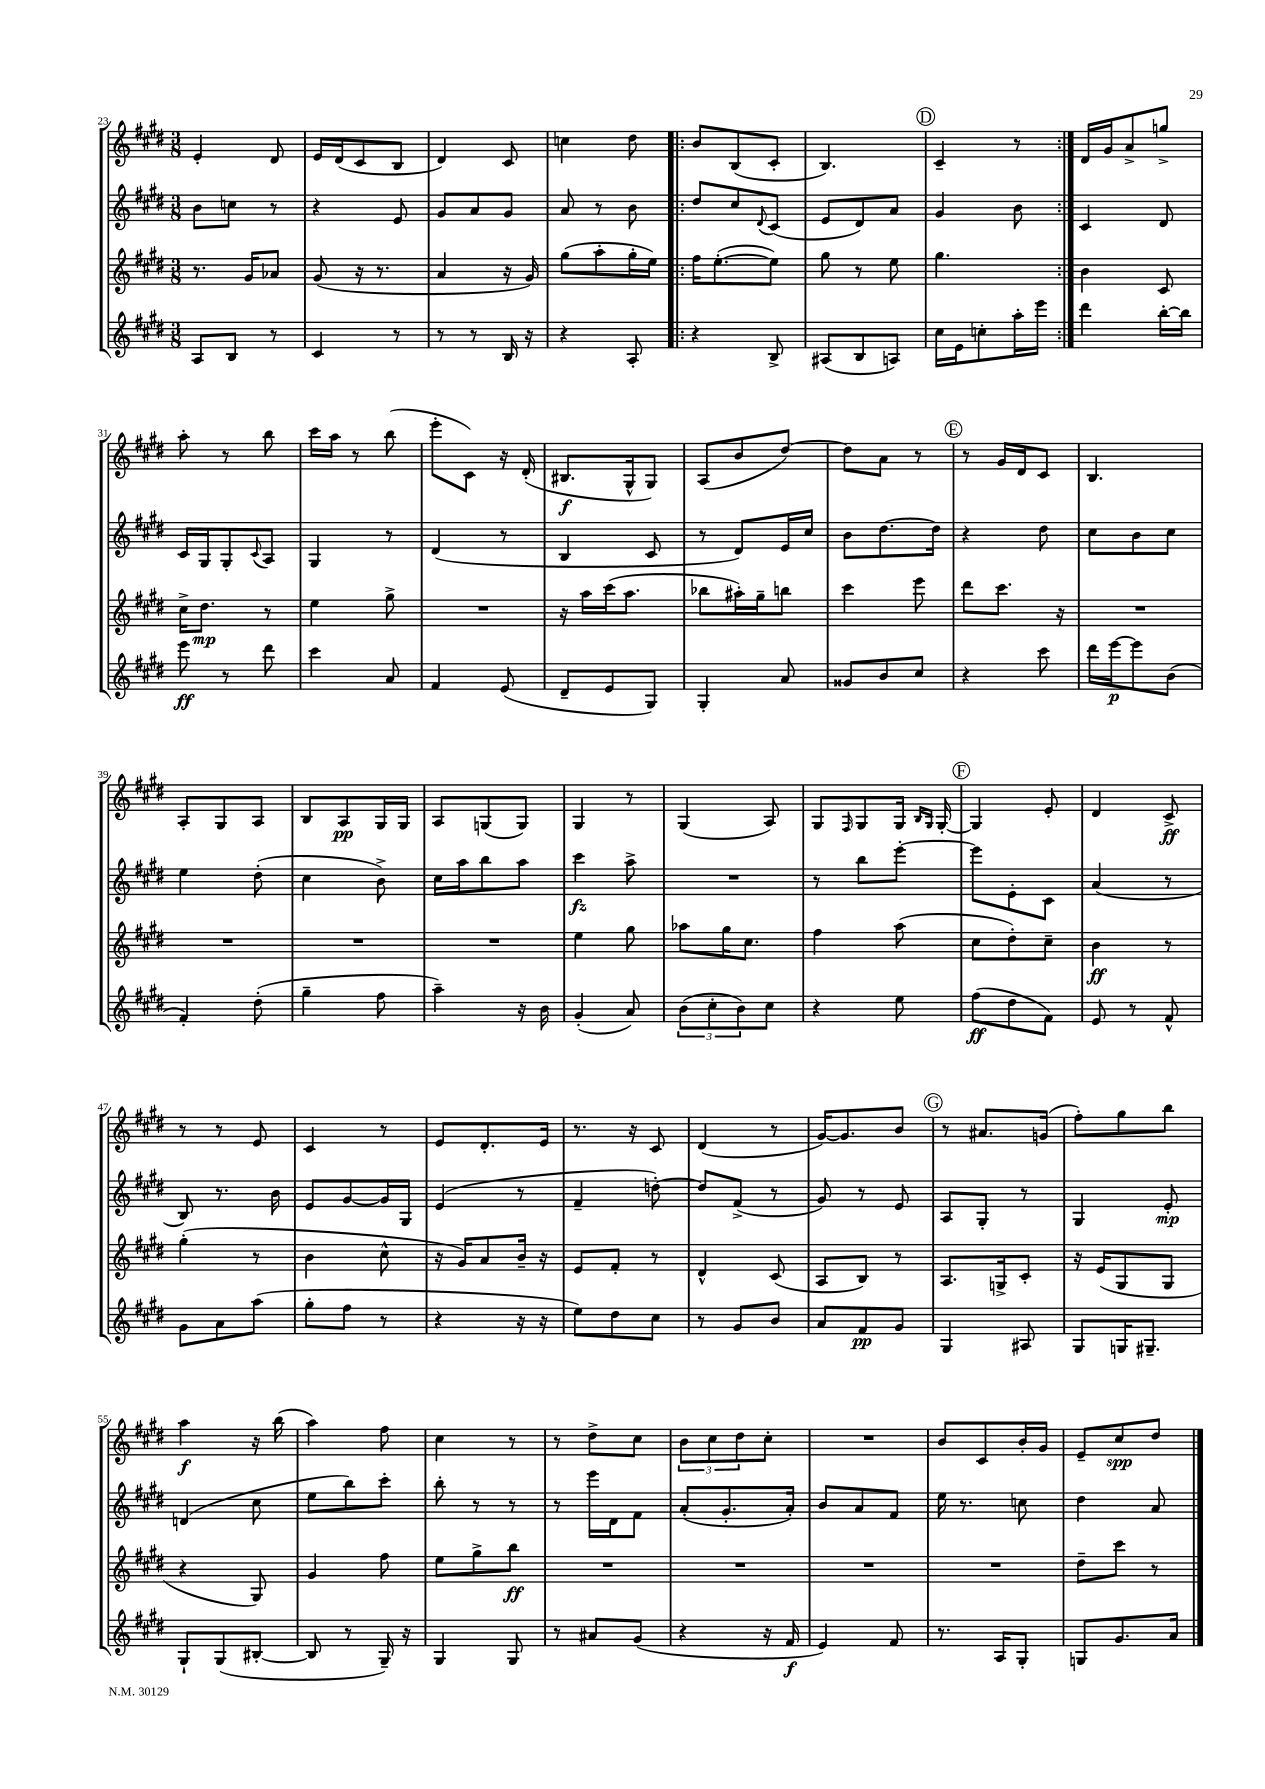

**kern	**kern	**kern	**kern
*staff4	*staff3	*staff2	*staff1
*clefG2	*clefG2	*clefG2	*clefG2
*k[f#c#g#d#]	*k[f#c#g#d#]	*k[f#c#g#d#]	*k[f#c#g#d#]
*M3/8	*M3/8	*M3/8	*M3/8
8A	8.r	8b	4e'
8B	.	8cc	.
.	16g#	.	.
8r	8a-	8r	8d#
=	=	=	=
4c#	(8g#	4r	16e
.	.	.	(16d#
.	16r	.	8c#
.	8.r	.	.
8r	.	8e	8B
=	=	=	=
8r	4a	8g#	4d#)
8r	.	8a	.
16B	16r	8g#	8c#
16r	16g#)	.	.
=	=	=	=
4r	(8gg#	8a	4cc
.	8aa'	8r	.
8A'	16gg#'	8b	8dd#
.	16ee)	.	.
=!|:	=!|:	=!|:	=!|:
4r	16ff#	8dd#	8b
.	([8.ee'	.	.
.	.	8cc#	(8B
.	.	8qqd#	.
8B^	8ee])	(8c#	8c#'
=	=	=	=
(8A#	8gg#	8e	4.B)
8B	8r	8d#)	.
8A)	8ee	8a	.
=	=	=	=
16cc#	4.gg#	4g#	4c#~
16e	.	.	.
8cc'	.	.	.
16aa'	.	8b	8r
16eee	.	.	.
=:|!	=:|!	=:|!	=:|!
4ddd#	4b	4c#	16d#
.	.	.	16g#
.	.	.	8a^
[16bb'	8c#	8d#	8gg^
16bb]	.	.	.
=	=	=	=
8eee	16cc#^	16c#	8aa'
.	8.dd#	16G#	.
8r	.	8G#'	8r
.	.	8qqc#	.
8ddd#	8r	8A	8bb
=	=	=	=
4ccc#	4ee	4G#	16ccc#
.	.	.	16aa
.	.	.	8r
8a	8gg#^	8r	(8bb
=	=	=	=
4f#	4.r	(4d#	8eee'
.	.	.	8c#)
(8e	.	8r	16r
.	.	.	(16d#'
=	=	=	=
8d#~	16r	4B	8.B#
.	16aa	.	.
8e	(16ccc#	.	.
.	8.aa	.	16G#^^
8G#)	.	8c#	8G#)
=	=	=	=
4G#'	8bb-	8r	(8A
.	16aa#')	8d#)	8b
.	16gg#~	.	.
8a	8bb	16e	[8dd#)
.	.	16cc#	.
=	=	=	=
8g##	4ccc#	8b	8dd#]
8b	.	[8.dd#	8a
8cc#	8eee	.	8r
.	.	16dd#]	.
=	=	=	=
4r	8ddd#	4r	8r
.	8.ccc#	.	16g#
.	.	.	16d#
8ccc#	.	8dd#	8c#
.	16r	.	.
=	=	=	=
16ddd#	4.r	8cc#	4.B
[16eee	.	.	.
8eee]	.	8b	.
(8b	.	8cc#	.
=	=	=	=
4f#')	4.r	4ee	8A'
.	.	.	8G#
(8dd#'	.	(8dd#'	8A
=	=	=	=
4gg#~	4.r	4cc#	8B
.	.	.	8A
8ff#	.	8b^)	16G#
.	.	.	16G#
=	=	=	=
4aa~)	4.r	16cc#	8A
.	.	16aa	.
.	.	8bb	(8G
16r	.	8aa	8G)
16b	.	.	.
=	=	=	=
(4g#'	4ee	4ccc#	4G#
8a)	8gg#	8aa^	8r
=	=	=	=
(12b	8aa-	4.r	(4G#
12cc#'	.	.	.
.	16gg#	.	.
12b)	.	.	.
.	8.cc#	.	.
8cc#	.	.	8A)
=	=	=	=
4r	4ff#	8r	8G#
.	.	.	16qqF#
.	.	8bb	8G#
8ee	(8aa	[8eee'	16G#
.	.	.	16qqB
.	.	.	16qqG#
.	.	.	[16G#'
=	=	=	=
(8ff#	8cc#	8eee]	4G#]
8dd#	8dd#')	8e'	.
8f#)	8cc#~	8c#	8e'
=	=	=	=
8e	4b	(4a	4d#
8r	.	.	.
8f#^^	8r	8r	8c#^
=	=	=	=
8g#	(4gg#'	8B)	8r
8a	.	8.r	8r
(8aa	8r	.	8e
.	.	16b	.
=	=	=	=
8gg#'	4b	8e	4c#
8ff#	.	[8g#	.
8r	8cc#^^	16g#]	8r
.	.	16G#	.
=	=	=	=
4r	16r	(4e	8e
.	16g#)	.	.
.	8a	.	8.d#'
16r	16b~	8r	.
16r	16r	.	16e
=	=	=	=
8ee)	8e	4f#~	8.r
8dd#	8f#'	.	.
.	.	.	16r
8cc#	8r	[8dd')	8c#
=	=	=	=
8r	4d#^^	8dd]	(4d#
8g#	.	(8f#^	.
8b	(8c#	8r	8r
=	=	=	=
8a	8A	8g#)	[16g#)
.	.	.	8.g#]
8f#	8B)	8r	.
8g#	8r	8e	8b
=	=	=	=
4G#	8.A	8A	8r
.	.	8G#'	8.a#
.	16G^	.	.
8A#	8c#'	8r	.
.	.	.	(16g
=	=	=	=
8G#	16r	4G#	8ff#')
.	(16e	.	.
16G	8G#	.	8gg#
8.G#~	.	.	.
.	8G#	8e'	8bb
=	=	=	=
8G#`	4r	(4d	4aa
(8G#	.	.	.
[8B#'	8G#)	8cc#	16r
.	.	.	(16bb
=	=	=	=
8B#]	4g#	8ee	4aa)
8r	.	8bb)	.
16G#~)	8ff#	8ccc#'	8ff#
16r	.	.	.
=	=	=	=
4G#	8ee	8bb'	4cc#
.	8gg#^	8r	.
8G#	8bb	8r	8r
=	=	=	=
8r	4.r	8r	8r
8a#	.	16eee	8dd#^
.	.	16d#	.
(8g#	.	8f#	8cc#
=	=	=	=
4r	4.r	(8a'	12b
.	.	.	12cc#
.	.	8.g#'	.
.	.	.	12dd#
16r	.	.	8cc#'
16f#	.	16a')	.
=	=	=	=
4e)	4.r	8b	4.r
.	.	8a	.
8f#	.	8f#	.
=	=	=	=
8.r	4.r	16ee	8b
.	.	8.r	.
.	.	.	8c#
16A	.	.	.
8G#'	.	8cc	16b'
.	.	.	16g#
=	=	=	=
8G	8dd#~	4dd#	8e~
8.g#	8ccc#	.	8cc#
.	8r	8a	8dd#
16a	.	.	.
==	==	==	==
*-	*-	*-	*-
